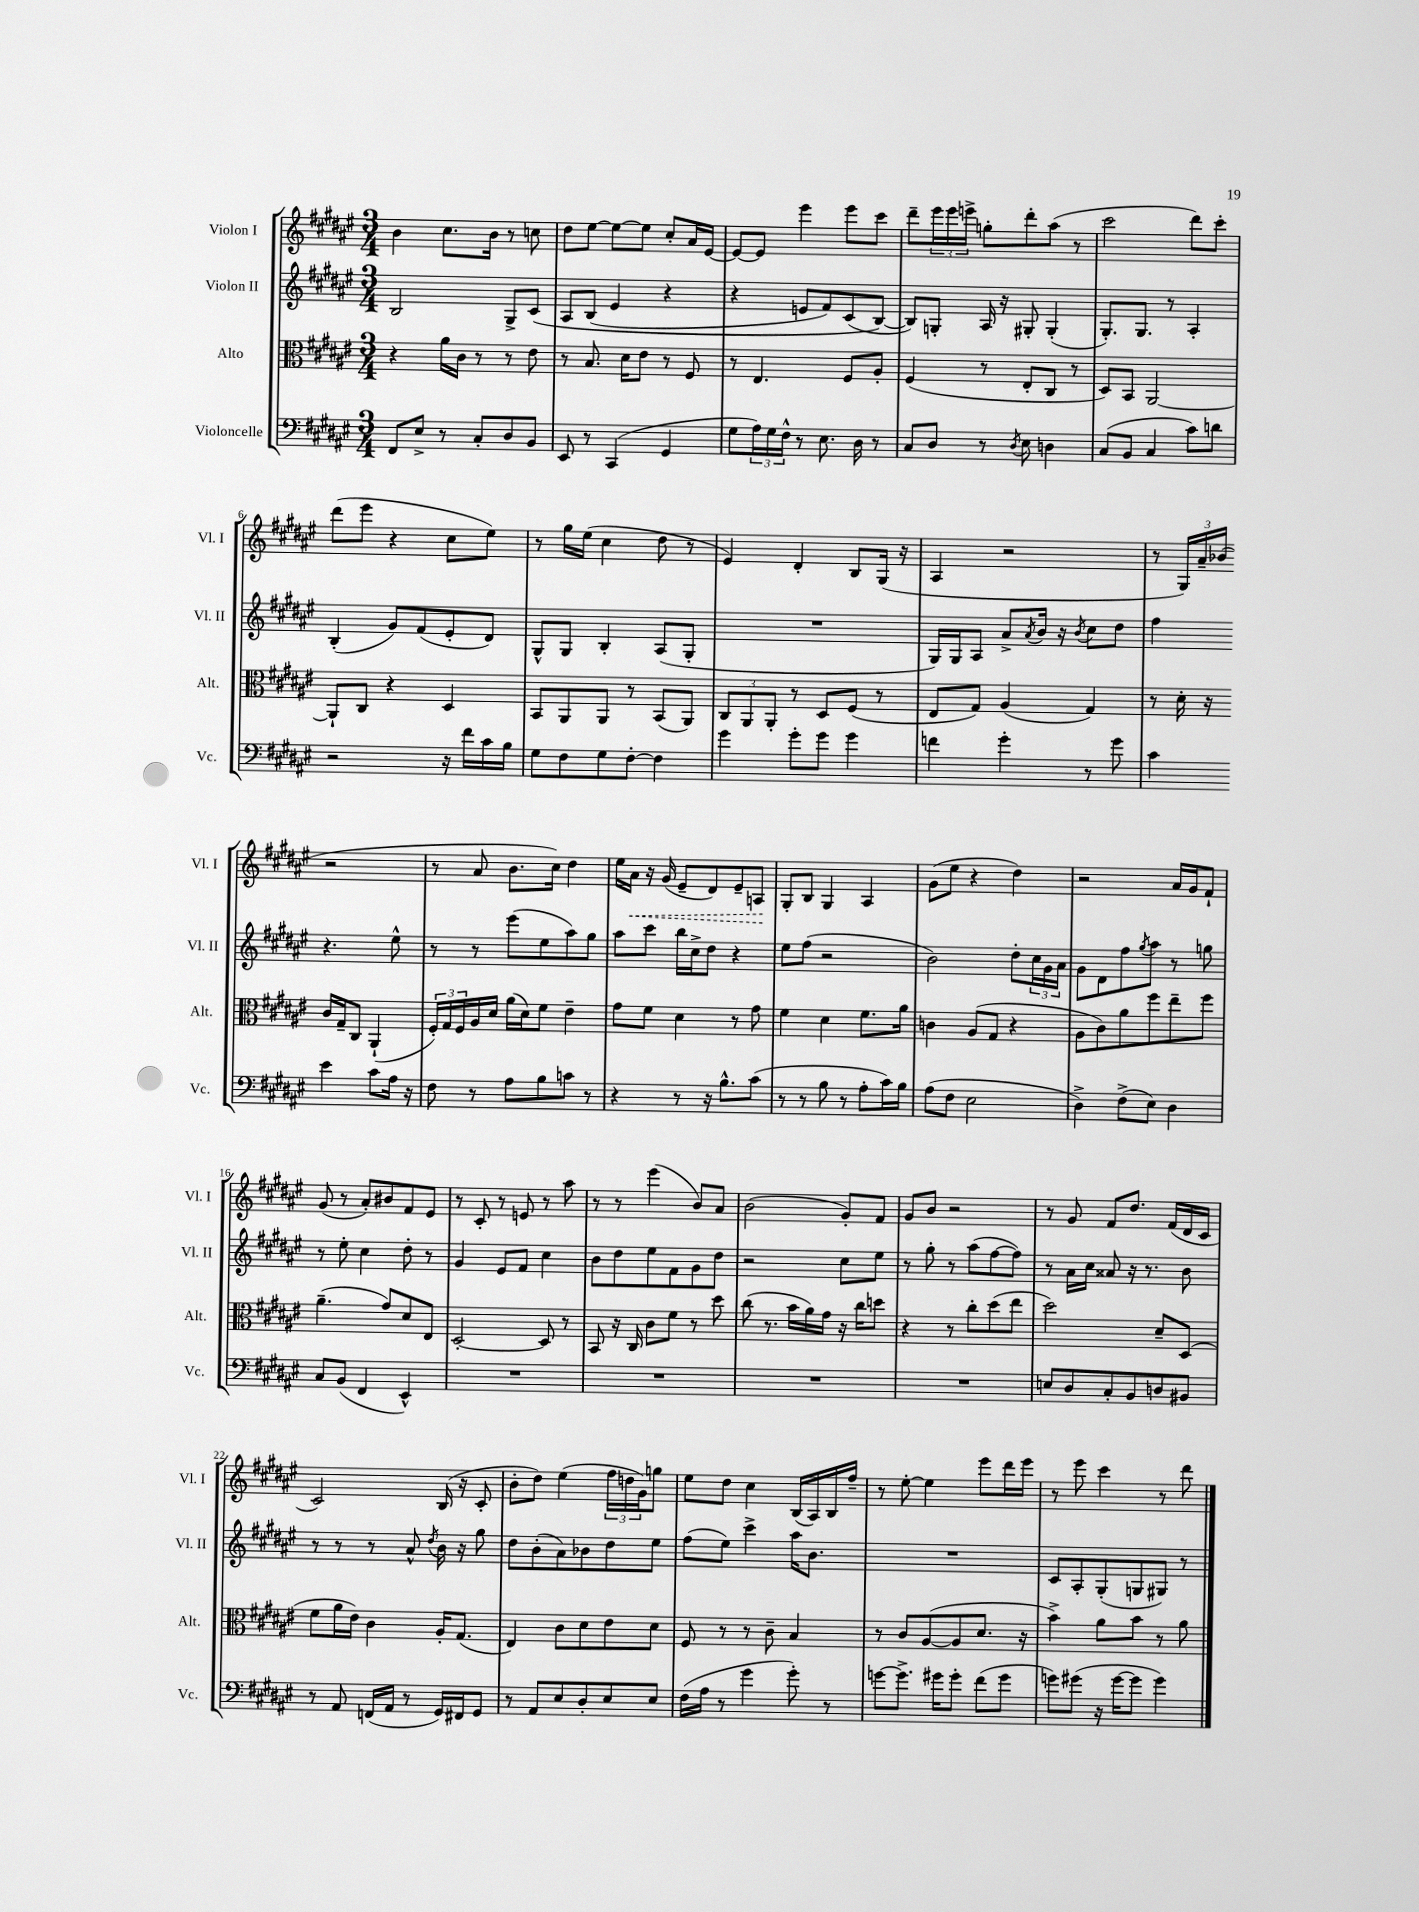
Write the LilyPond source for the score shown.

<<
\new StaffGroup <<
\new Staff = "s0" \with { instrumentName = "Violon I" shortInstrumentName = "Vl. I" } {
    \clef treble \key fis \major \numericTimeSignature \time 3/4
    b'4 cis''8. b'16 r8 c''8 |
    dis''8 eis''8~ eis''8~ eis''8 cis''8-. ais'16 eis'16~ |
    eis'8~ eis'8 eis'''4 eis'''8 cis'''8 |
    dis'''8-- \tuplet 3/2 { eis'''16 eis'''16 e'''16-> } g''8-. dis'''8-. ais''8( r8 |
    cis'''2 dis'''8) cis'''8-. |
    dis'''8( eis'''8 r4 cis''8 eis''8) |
    r8 gis''16 eis''16( cis''4 dis''8 r8 |
    eis'4) dis'4-. b8 gis16( r16 |
    ais4 r2 |
    r8 \tuplet 3/2 { gis16) ais'16-- bes'16( } r2 |
    r8 ais'8 b'8. cis''16) dis''4 |
    eis''16 \once \override Hairpin.style = #'dashed-line ais'16\< r16 gis'16( eis'8-- dis'8) eis'8-- a8\! |
    gis8-. b8 gis4 ais4 |
    gis'8( eis''8 r4 dis''4) |
    r2 ais'16 gis'16 fis'8-! |
    gis'8( r8 ais'8-.) bis'8 fis'8 eis'8 |
    r8 cis'8-. r8 e'8 r8 ais''8 |
    r8 r8 eis'''4( b'8) ais'8 |
    b'2( gis'8-.) fis'8 |
    gis'8 b'8 r2 |
    r8 gis'8 fis'8 dis''8. fis'16( dis'16 cis'16 |
    cis'2) b16( r16 cis'8-. |
    b'8-. dis''8) eis''4( \tuplet 3/2 { fis''16 d''16 gis'16) } g''8 |
    eis''8 dis''8 cis''4 b16( ais16) b16 fis''16-- |
    r8 eis''8~-. eis''4 eis'''8 dis'''16 eis'''16 |
    r8 eis'''8 cis'''4 r8 dis'''8 \bar "|." |
}
\new Staff = "s1" \with { instrumentName = "Violon II" shortInstrumentName = "Vl. II" } {
    \clef treble \key fis \major \numericTimeSignature \time 3/4
    b2 gis8-> cis'8\( |
    ais8 b8( eis'4 r4 |
    r4 e'8 fis'8) cis'8( b8~\) |
    b8) g8-. ais16 r16 gis8-. gis4-.( |
    gis8.-.) gis8. r8 ais4-. |
    b4-.( gis'8) fis'8( eis'8-. dis'8) |
    gis8-^ gis8 b4-. ais8( gis8-. |
    R2. |
    gis16) gis16 ais8 ais'8-> \acciaccatura { ais'8 } b'16 r16 \acciaccatura { b'8 } cis''8 dis''8 |
    fis''4 r4. eis''8-^ |
    r8 r8 eis'''8( eis''8 ais''8) gis''8 |
    ais''8 cis'''8 b''16 cis''16-> dis''8 r4 |
    eis''8 fis''8( r2 |
    b'2) dis''8-. \tuplet 3/2 { cis''16 gis'16 ais'16 } |
    gis'8 dis'8 fis''8 \acciaccatura { gis''8 } ais''8 r8 g''8 |
    r8 eis''8-. cis''4 dis''8-. r8 |
    gis'4 eis'8 fis'8 cis''4 |
    b'8 dis''8 eis''8 fis'8 gis'8 dis''8 |
    r2 cis''8 eis''8 |
    r8 gis''8-. r8 ais''8( fis''8~ fis''8) |
    r8 ais'16 cis''16 aisis'8 r16 r8. b'8 |
    r8 r8 r8 ais'8-^ \acciaccatura { dis''8 } b'16 r16 gis''8 |
    dis''8 b'8-.( ais'8) bes'8 dis''8 eis''8 |
    fis''8( eis''8) cis'''4-> ais''16 b'8. |
    R2. |
    cis'8 ais8-. gis8-.( g8 gis8) r8 \bar "|." |
}
\new Staff = "s2" \with { instrumentName = "Alto" shortInstrumentName = "Alt." } {
    \clef alto \key fis \major \numericTimeSignature \time 3/4
    r4 ais'16 cis'16 r8 r8 eis'8 |
    r8 b8. dis'16 eis'8 r8 fis8 |
    r8 eis4. fis8 ais8-. |
    fis4( r8 eis8-. cis8 r8 |
    dis8) b,8 ais,2~ |
    ais,8-! cis8 r4 dis4 |
    b,8 ais,8 ais,8 r8 b,8( ais,8) |
    \tuplet 3/2 { cis8 ais,8 ais,8-. } r8 dis8 fis8( r8 |
    eis8 gis8) ais4( gis4) |
    r8 dis'16-. r16 cis'16 gis16-- cis8 ais,4-!( |
    \tuplet 3/2 { fis16-.) gis16 fis16 } ais16 dis'16 ais'16( dis'16) fis'8 eis'4-- |
    gis'8 fis'8 dis'4 r8 gis'8 |
    fis'4 dis'4 fis'8. ais'16 |
    c'4 ais8( gis8 r4 |
    ais8 cis'8) ais'8 fis''8 eis''8-- fis''8 |
    ais'4.--( gis'8) dis'8 eis8 |
    dis2~-. dis8 r8 |
    b,8 r16 cis16 cis'8 fis'8 r8 dis''8 |
    cis''8( r8. b'16 ais'16) gis'16 r16 cis''16 d''8 |
    r4 r8 cis''8-. dis''8( eis''8 |
    dis''2) dis'8-- dis8( |
    fis'8 ais'16 eis'16) cis'4 ais16-. gis8.( |
    eis4) cis'8 dis'8 eis'8 dis'8 |
    fis8 r8 r8 cis'8-- b4 |
    r8 cis'8 ais8~( ais8 dis'8. r16 |
    b'4->) ais'8 b'8 r8 ais'8 \bar "|." |
}
\new Staff = "s3" \with { instrumentName = "Violoncelle" shortInstrumentName = "Vc." } {
    \clef bass \key fis \major \numericTimeSignature \time 3/4
    fis,8 eis8-> r8 cis8-. dis8 b,8 |
    eis,8 r8 cis,4( gis,4 |
    gis8 \tuplet 3/2 { ais16) gis16 fis16-^ } r8 eis8. dis16 r8 |
    cis8 dis8 r8 \acciaccatura { dis8 } eis8 d4 |
    cis8( b,8 cis4 cis'8) d'8 |
    r2 r16 fis'16 cis'16 b16 |
    gis8 fis8 gis8 fis8~-. fis4 |
    gis'4 gis'8-. gis'8 gis'4 |
    f'4 gis'4-. r8 gis'8 |
    cis'4 eis'4 cis'8 ais16 r16 |
    fis8 r8 ais8 b8 c'8 r8 |
    r4 r8 r16 b8.-^ cis'8( |
    r8 r8 b8 r8 ais8-. cis'16) b16 |
    ais8( fis8 eis2 |
    dis4->) fis8->( eis8) dis4 |
    cis8 b,8( fis,4 eis,4-^) |
    R2. |
    R2. |
    R2. |
    R2. |
    e8 dis8 cis8-. b,8 d8 bis,8 |
    r8 ais,8 f,16( ais,16 r8 gis,16) fis,16 gis,8 |
    r8 ais,8 eis8 dis8-. eis8 eis8 |
    fis16( ais16 r8 gis'4 gis'8-.) r8 |
    g'8~ g'8.-> gis'16 gis'8-. fis'8( gis'8 |
    g'8) gis'8( r16 gis'16~ gis'8 gis'4) \bar "|." |
}
>>
>>
